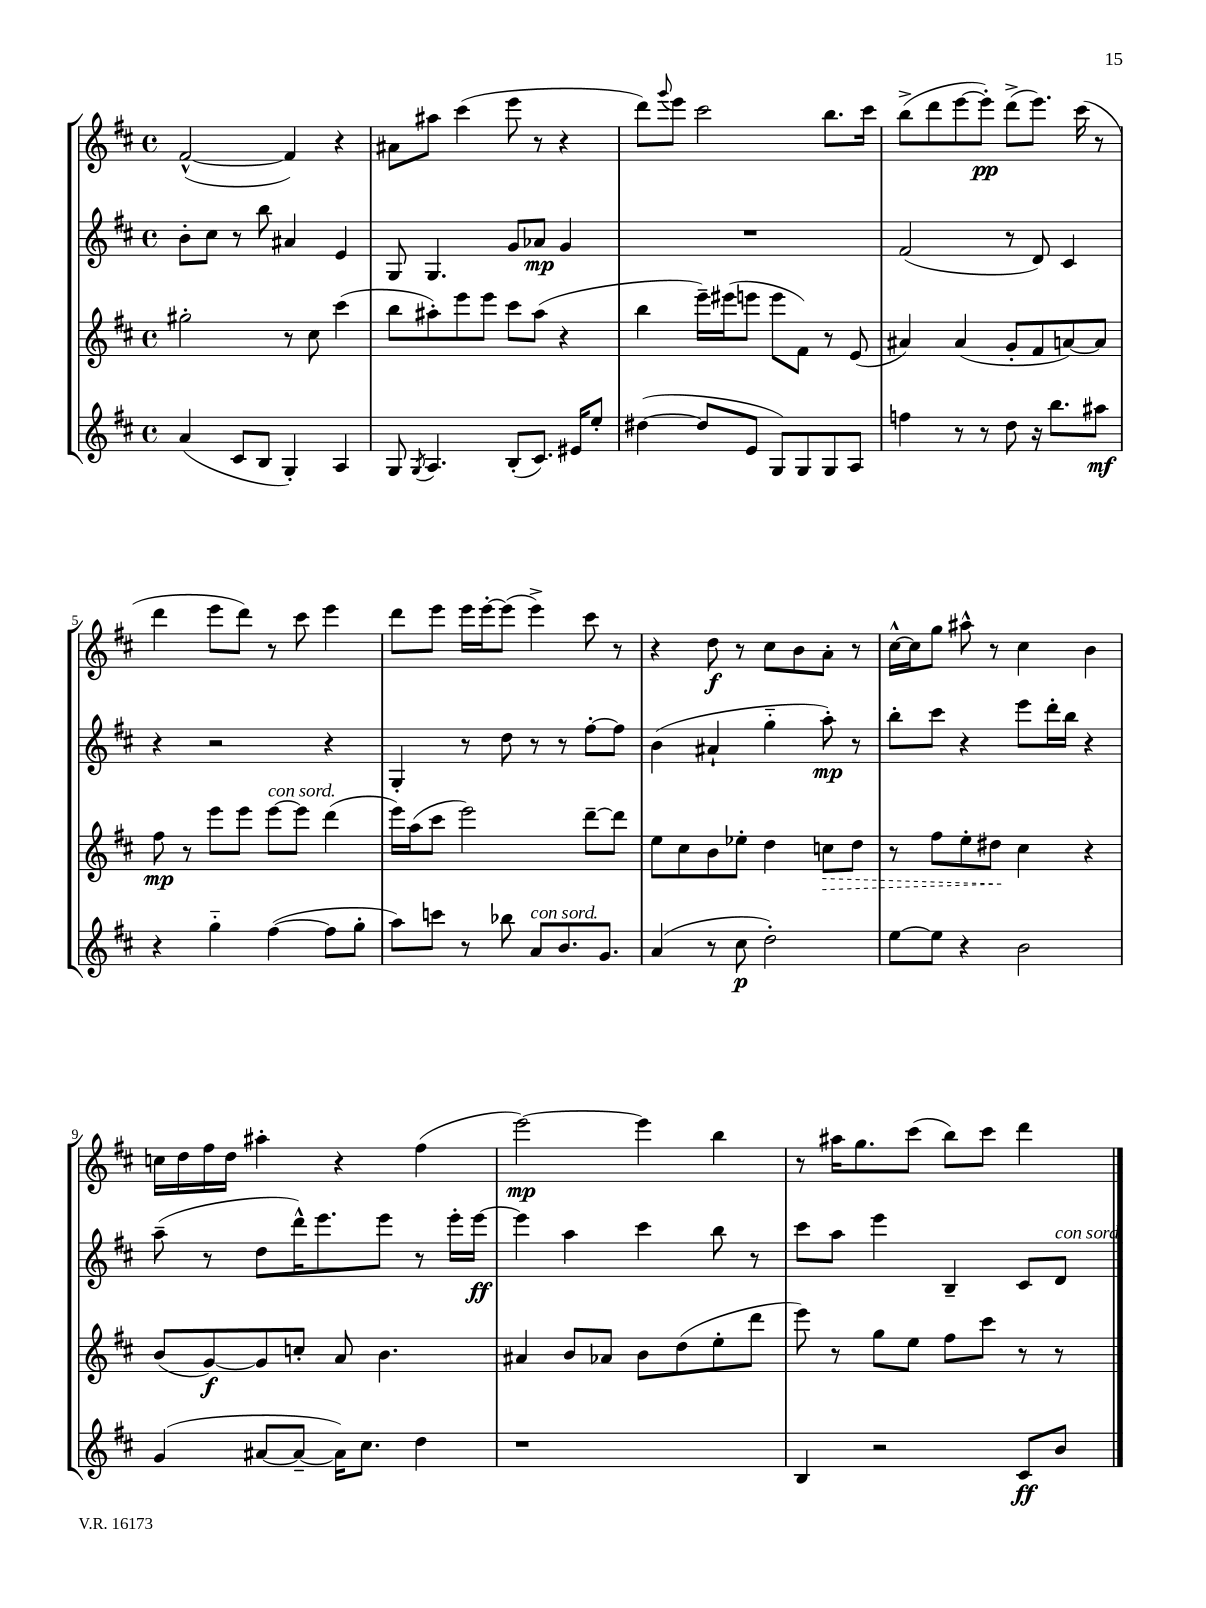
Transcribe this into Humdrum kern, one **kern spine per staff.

**kern	**kern	**kern	**kern
*staff4	*staff3	*staff2	*staff1
*clefG2	*clefG2	*clefG2	*clefG2
*k[f#c#]	*k[f#c#]	*k[f#c#]	*k[f#c#]
*M4/4	*M4/4	*M4/4	*M4/4
*met(c)	*met(c)	*met(c)	*met(c)
(4a	2gg#'	8b'	([2f#^^
.	.	8cc#	.
8c#	.	8r	.
8B	.	8bb	.
4G')	8r	4a#	4f#])
.	8cc#	.	.
4A	(4ccc#	4e	4r
=	=	=	=
8G	8bb	8G	8a#
8qG	.	.	.
4.A	8aa#')	4.G	8aa#
.	8eee	.	(4ccc#
.	8eee	.	.
(8B'	8ccc#	8g	8eee
8.c#)	(8aa#	8a-	8r
.	4r	4g	4r
16e#	.	.	.
8ee'	.	.	.
=	=	=	=
([4dd#	4bb	1r	8ddd)
.	.	.	8qqggg
.	.	.	8eee
8dd#]	16eee~)	.	2ccc#
.	(16eee#	.	.
8e	8eee	.	.
8G)	8eee	.	.
8G	8f#)	.	.
8G	8r	.	8.bb
8A	(8e	.	.
.	.	.	16ccc#
=	=	=	=
4ff	4a#)	(2f#	(8bb^
.	.	.	8ddd
8r	(4a#	.	[8eee
8r	.	.	8eee'])
8dd	8g'	8r	(8ddd^
16r	8f#	8d)	8.eee)
8.bb	.	.	.
.	[8a)	4c#	.
.	.	.	(16ccc#
8aa#	8a]	.	8r
=	=	=	=
4r	8ff#	4r	4ddd
.	8r	.	.
4gg'~	8eee	2r	8eee
.	8eee	.	8ddd)
([4ff#	[8eee	.	8r
.	8eee]	.	8ccc#
8ff#]	(4ddd	4r	4eee
8gg'	.	.	.
=	=	=	=
8aa)	16eee)	4G'	8ddd
.	(16aa	.	.
8ccc	8ccc#	.	8eee
8r	2eee)	8r	16eee
.	.	.	[16eee'
8bb-	.	8dd	(8eee]
8a	.	8r	4eee^)
8.b	.	8r	.
.	[8ddd~	[8ff#'	8ccc#
8.g	.	.	.
.	8ddd]	8ff#]	8r
=	=	=	=
(4a	8ee	(4b	4r
.	8cc#	.	.
8r	8b	4a#`	8dd
8cc#	8ee-'	.	8r
2dd')	4dd	4gg'~	8cc#
.	.	.	8b
.	8cc	8aa')	8a'
.	8dd	8r	8r
=	=	=	=
[8ee	8r	8bb'	[16cc#^^
.	.	.	16cc#]
8ee]	8ff#	8ccc#	8gg
4r	8ee'	4r	8aa#^^
.	8dd#	.	8r
2b	4cc#	8eee	4cc#
.	.	16ddd'	.
.	.	16bb	.
.	4r	4r	4b
=	=	=	=
(4g	(8b	(8aa~	16cc
.	.	.	16dd
.	[8g)	8r	16ff#
.	.	.	16dd
[8a#	8g]	8dd	4aa#'
8a#~_	8cc'	16ddd^^)	.
.	.	8.eee	.
16a#])	8a	.	4r
8.cc#	.	.	.
.	4.b	8eee	.
4dd	.	8r	(4ff#
.	.	16eee'	.
.	.	[16eee	.
=	=	=	=
1r	4a#	4eee]	[2eee)
.	8b	4aa	.
.	8a-	.	.
.	8b	4ccc#	4eee]
.	(8dd	.	.
.	8ee'	8bb	4bb
.	8ddd	8r	.
=	=	=	=
4B	8eee)	8ccc#	8r
.	8r	8aa	16aa#
.	.	.	8.gg
2r	8gg	4eee	.
.	8ee	.	(8ccc#
.	8ff#	4B~	8bb)
.	8ccc#	.	8ccc#
8c#	8r	8c#	4ddd
8b	8r	8d	.
==	==	==	==
*-	*-	*-	*-
